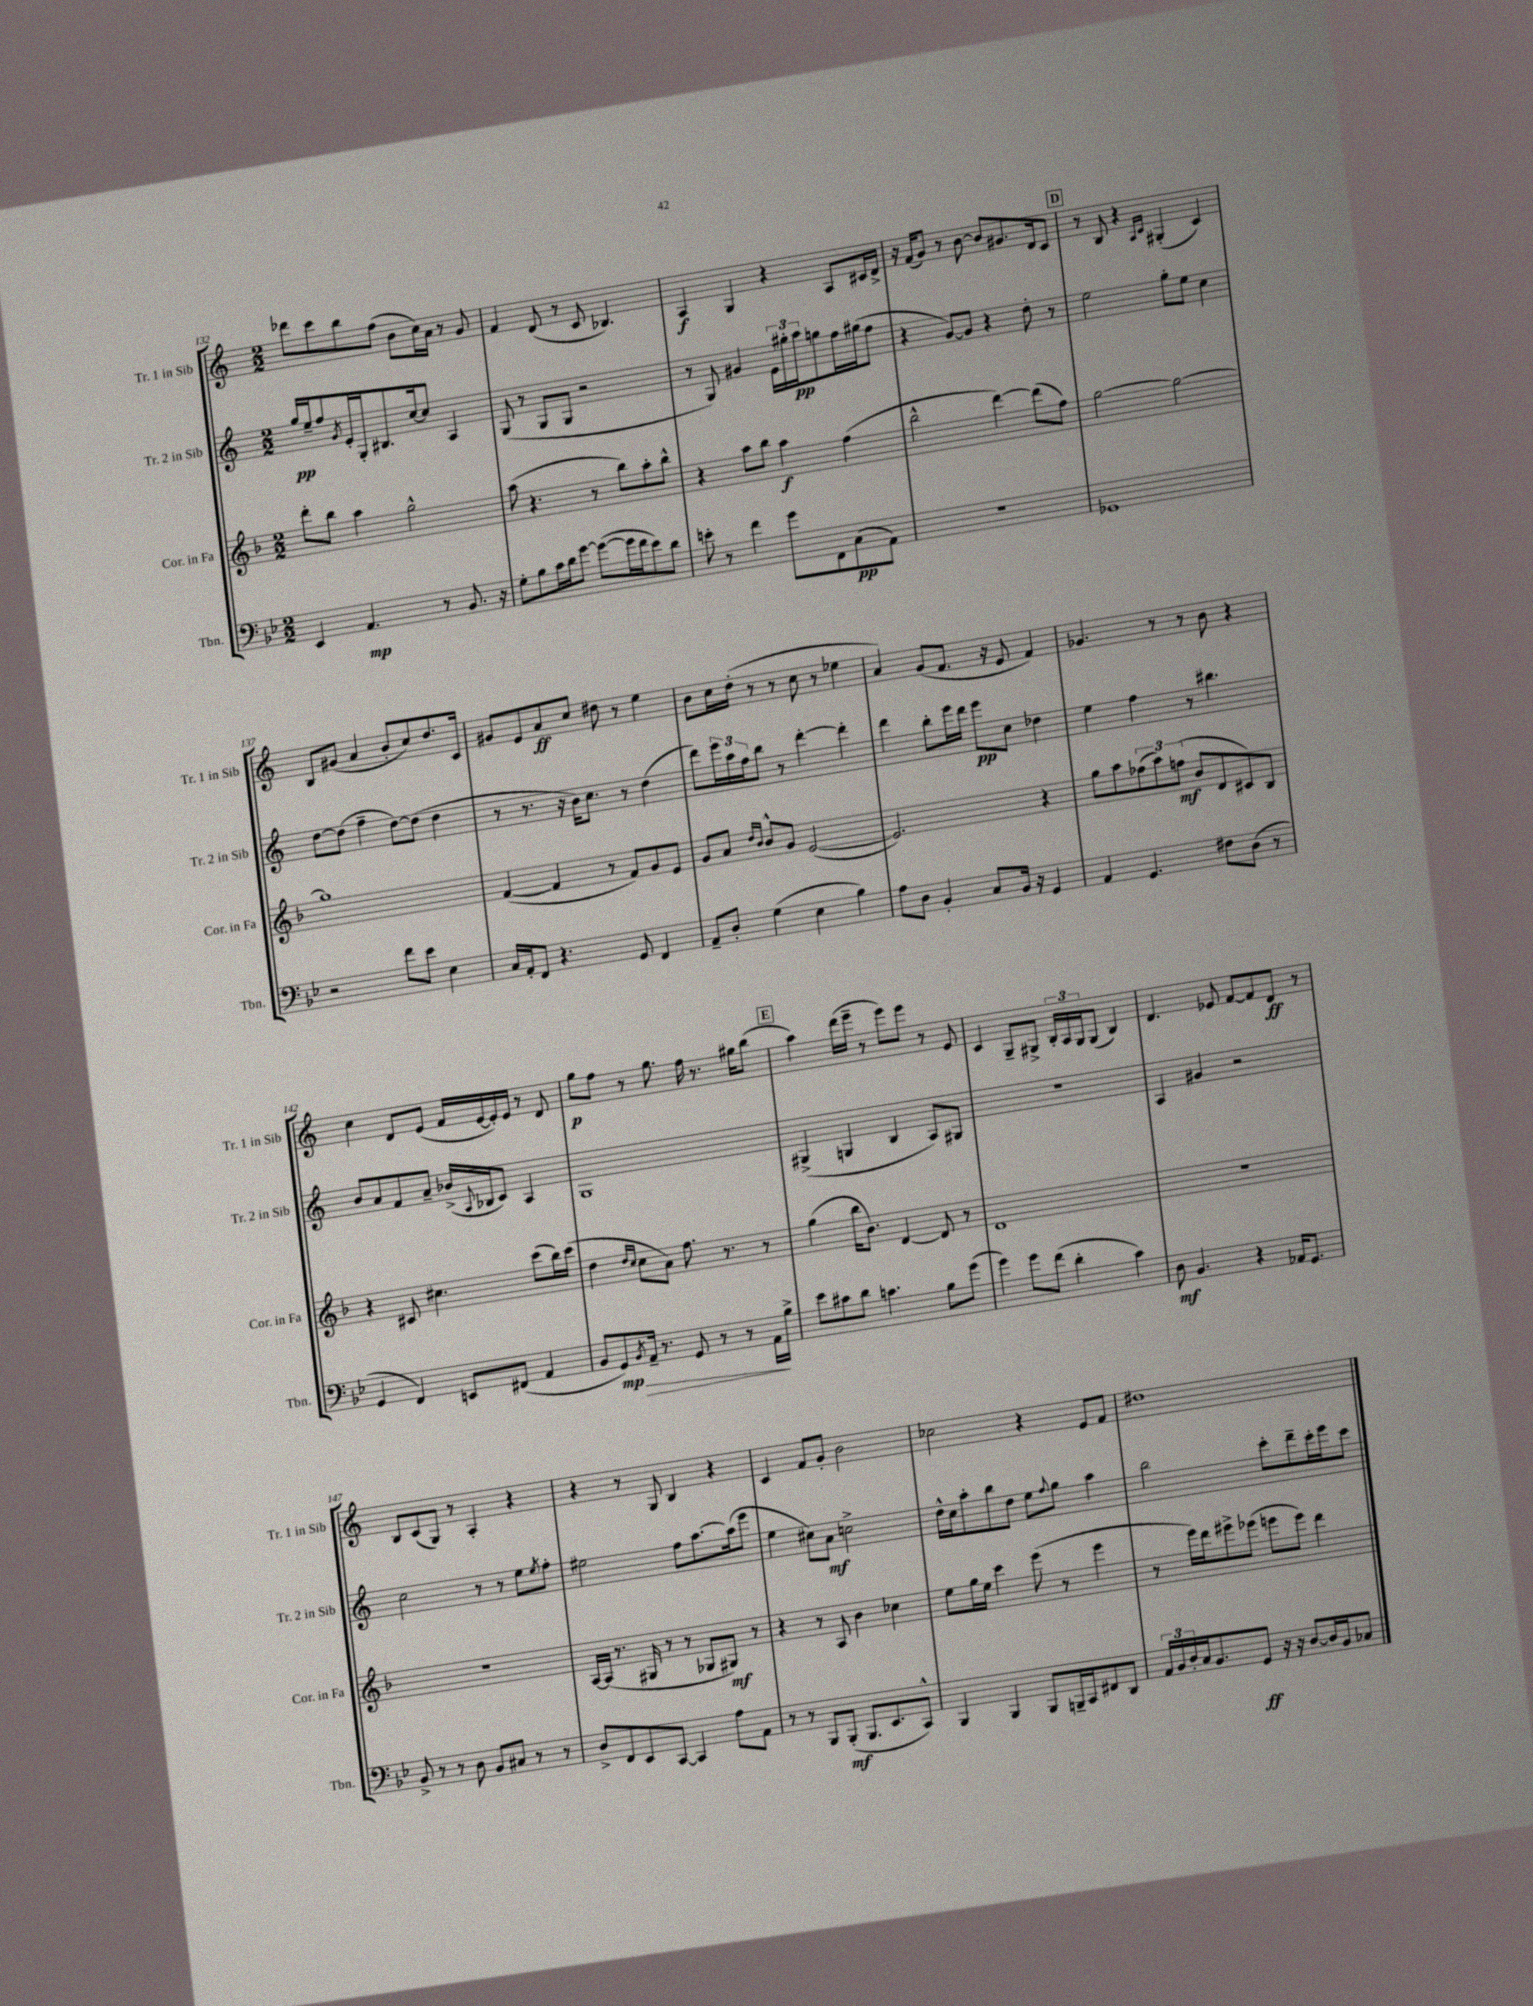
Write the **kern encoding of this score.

**kern	**dynam	**kern	**dynam	**kern	**dynam	**kern	**dynam
*part4	*part4	*part3	*part3	*part2	*part2	*part1	*part1
*staff4	*staff4	*staff3	*staff3	*staff2	*staff2	*staff1	*staff1
*I"Tbn.	*	*I"Cor. in Fa	*	*I"Tr. 2 in Sib	*	*I"Tr. 1 in Sib	*
*I'Tbn.	*	*I'Cor. in Fa	*	*I'Tr. 2 in Sib	*	*I'Tr. 1 in Sib	*
*clefF4	*	*clefG2	*	*clefG2	*	*clefG2	*
*k[b-e-]	*	*k[b-]	*	*k[]	*	*k[]	*
*M2/2	*	*M2/2	*	*M2/2	*	*M2/2	*
=132	=132	=132	=132	=132	=132	=132	=132
4EE-/	.	8ddd'\L	.	16gg/LL	pp	8ddd-X\L	.
.	.	.	.	16ee~/J	.	.	.
.	.	8bb-\J	.	8ff/	.	8ccc\	.
.	.	.	.	8qg/	.	.	.
4.AA/	mp	4aa\	.	16e'/L	.	8bb\	.
.	.	.	.	16G'/J	.	.	.
.	.	.	.	8.B#X/	.	(8ff\J	.
.	.	2gg^^\	.	.	.	8b\L	.
.	.	.	.	[16cc/k	.	.	.
8r	.	.	.	8cc/J]	.	16cc\L)	.
.	.	.	.	.	.	16a\JJ	.
8.BB-/	.	.	.	4A/	.	8r	.
.	.	.	.	.	.	8g/	.
16r	.	.	.	.	.	.	.
=133	=133	=133	=133	=133	=133	=133	=133
8G'\L	.	(8aa\	.	(8G/	.	4f/	.
8B-\	.	4.r	.	8r	.	.	.
16c\L	.	.	.	8G/L	.	(8d/	.
16d\J	.	.	.	.	.	.	.
[8g\J	.	.	.	8G/J	.	8r	.
(8g\L_	.	8r	.	2r	.	8c/	.
16g\L]	.	8bb-\L)	.	.	.	4.B-X/)	.
16f\J	.	.	.	.	.	.	.
8e-\)	.	8aa'\	.	.	.	.	.
8d\J	.	8bb-^^\J	.	.	.	.	.
=134	=134	=134	=134	=134	=134	=134	=134
8en'\	.	4r	.	8r	.	4A/	f
8r	.	.	.	8G/)	.	.	.
4f\	.	8aa\L	.	4g#X/	.	4G/	.
.	.	8bb-\J	.	.	.	.	.
8g\L	.	4aa\	f	24e\LL	.	4r	.
.	.	.	.	24gg#X'\	.	.	.
.	.	.	.	24aa\J	pp	.	.
8FF\	.	.	.	8ggn\	.	.	.
(8C\	pp	(4ff\	.	16ff\L	.	8A/L	.
.	.	.	.	(16gg#X\J	.	.	.
8AA\J)	.	.	.	8ff\J	.	16c#X/L	.
.	.	.	.	.	.	16d^/JJ	.
=135	=135	=135	=135	=135	=135	=135	=135
1r	.	2bb-^^\	.	4r	.	16r	.
.	.	.	.	.	.	(16f/KL	.
.	.	.	.	.	.	8g/J)	.
.	.	.	.	[8g/L)	.	8r	.
.	.	.	.	8g/J]	.	[8b\	.
.	.	[4ddd\)	.	4r	.	8b/L]	.
.	.	.	.	.	.	8.g#X/	.
.	.	(8ddd\L]	.	8dd'\	.	.	.
.	.	.	.	.	.	16d/k	.
.	.	8ff\J)	.	8r	.	8c/J	.
!!LO:REH:place=s1:t=D
=136	=136	=136	=136	=136	=136	=136	=136
1GG-X	.	[2gg\	.	2ee\	.	8r	.
.	.	.	.	.	.	8B/	.
.	.	.	.	.	.	4r	.
.	.	.	.	.	.	16qqA/LL	.
.	.	.	.	.	.	16qqc/JJ	.
.	.	2gg\_	.	8gg'\L	.	(4G#X'/	.
.	.	.	.	8ee\J	.	.	.
.	.	.	.	4cc\	.	4c/)	.
!!LO:LB:g=z
=137	=137	=137	=137	=137	=137	=137	=137
2r	.	1gg]	.	[8dd\L	.	8B/L	.
.	.	.	.	(8dd\J]	.	(8g#X/J	.
.	.	.	.	4ff~\	.	4a/	.
8f\L	.	.	.	[8dd\L)	.	8b'/L	.
8e-\J	.	.	.	(8dd\J]	.	8cc/)	.
4E-\	.	.	.	4dd\	.	8.dd/	.
.	.	.	.	.	.	16c/Jk	.
=138	=138	=138	=138	=138	=138	=138	=138
16C/LL	.	([4f/	.	8r	.	8g#X/L	.
16AA'/J	.	.	.	.	.	.	.
8FF/J	.	.	.	8.r	.	8e/	.
4.r	.	4f/]	.	.	.	8a/	ff
.	.	.	.	16r	.	.	.
.	.	.	.	16b\KL)	.	8cc/J	.
.	.	.	.	8.cc\J	.	.	.
.	.	8r	.	.	.	8dd#X\	.
8GG/	.	8f/L)	.	8r	.	8r	.
4FF/	.	8g/	.	(4dd\	.	4ee\	.
.	.	8e/J	.	.	.	.	.
=139	=139	=139	=139	=139	=139	=139	=139
8AA~/L	.	8g/L	.	8ddd\L)	.	8b\L	.
8D'/J	.	8a/J	.	24eee\L	.	16cc\L	.
.	.	.	.	24aa\	.	.	.
.	.	.	.	.	.	(16dd'\JJ	.
.	.	.	.	24ff\J	.	.	.
.	.	16qqdd/LL	.	.	.	.	.
.	.	16qqb-/JJ	.	.	.	.	.
(4G\	.	8b-^^/L	.	8bb\J	.	8r	.
.	.	8g/J	.	8r	.	8r	.
4E-\	.	([2e/	.	[4ddd'\	.	8cc\	.
.	.	.	.	.	.	8r	.
4B-\)	.	.	.	4ddd'\]	.	4ee-X\	.
=140	=140	=140	=140	=140	=140	=140	=140
8A\L	.	2.e/])	.	4ddd\	.	4a/)	.
8D\J	.	.	.	.	.	.	.
4BB-'/	.	.	.	8bb'\L	.	(8g/L	.
.	.	.	.	16eee\L	.	8.f/J	.
.	.	.	.	16ddd\JJ	.	.	.
8C/L	.	.	.	8eee\L	pp	.	.
.	.	.	.	.	.	16r	.
16BB-/Jk	.	.	.	8cc\J	.	8e/	.
16r	.	.	.	.	.	.	.
4GG/	.	4r	.	4dd-X\	.	4f/)	.
=141	=141	=141	=141	=141	=141	=141	=141
4AA/	.	8gg\L	.	4ee\	.	4.g-X/	.
.	.	8aa\	.	.	.	.	.
4.GG/	.	(12ff-X\	.	4ff\	.	.	.
.	.	12aa\)	.	.	.	.	.
.	.	.	.	.	.	8r	.
.	.	(12ffn\J	mf	.	.	.	.
.	.	8b-/L	.	8r	.	8r	.
8F#X\L	.	8d/	.	4.bb#X\	.	8b\	.
(8D\J	.	8c#X/)	.	.	.	4r	.
8r	.	8B-/J	.	.	.	.	.
!!LO:LB:g=z
=142	=142	=142	=142	=142	=142	=142	=142
4GG/	.	4r	.	8b/L	.	4cc\	.
.	.	.	.	8a/	.	.	.
4FF/)	.	8c#X/	.	8f/	.	8d/L	.
.	.	4.cc#X\	.	8a~/J	.	(8e/J	.
8EEn/L	.	.	.	(16b-X^/LL	.	16f/LL	.
.	.	.	.	8qqA/	.	.	.
.	.	.	.	16B-X/J	.	[16e/	.
(8FF#X/J	.	.	.	8c/J)	.	16e'/])	.
.	.	.	.	.	.	16e/JJ	.
4AA/	.	(8ccc\L	.	4A/	.	8r	.
.	.	16bb-\L)	.	.	.	8d/	.
.	.	(16ccc\JJ	.	.	.	.	.
=143	=143	=143	=143	=143	=143	=143	=143
8BB-/L	.	4dd\	.	1G	.	8gg\L	p
!	!LO:HP:b	!	!	!	!	!	!
8GG/)	> mp	.	.	.	.	8ff\J	.
.	.	16qqdd/LL	.	.	.	.	.
8qBB-/	.	16qqcc/JJ	.	.	.	.	.
16AA~/Jk	.	8cc\L	.	.	.	8r	.
8.r	.	.	.	.	.	.	.
.	.	8a\J)	.	.	.	8.gg\	.
8GG/	.	8.ff\	.	.	.	.	.
.	.	.	.	.	.	16ff\	.
8r	.	.	.	.	.	8.r	.
.	.	8.r	.	.	.	.	.
8r	.	.	.	.	.	.	.
.	.	.	.	.	.	16gg#X\KL	.
16AA\LL	.	8r	.	.	.	(8bb\J	.
16B-^\JJ	]	.	.	.	.	.	.
!!LO:REH:place=s1:t=E
=144	=144	=144	=144	=144	=144	=144	=144
8e-\L	.	(4gg\	.	(4G#X^/	.	4aa\)	.
8c#X\	.	.	.	.	.	.	.
8d\J	.	16bb-\KL	.	4Gn/	.	(16ddd\LL	.
.	.	8.b-\J)	.	.	.	16eee~\JJ	.
4.cn\	.	.	.	.	.	8r	.
.	.	[4d/	.	4B/	.	8eee\L)	.
.	.	.	.	.	.	8eee\J	.
8B-\L	.	8d/]	.	8A/L)	.	8r	.
(8g\J	.	8r	.	8G#X/J	.	8e/	.
=145	=145	=145	=145	=145	=145	=145	=145
4g\)	.	1d	.	1r	.	4c/	.
8g\L	.	.	.	.	.	8G~/L	.
(8f\J	.	.	.	.	.	8G#X^/J	.
4d'\	.	.	.	.	.	24B'/LL	.
.	.	.	.	.	.	24A/	.
.	.	.	.	.	.	24G#/J	.
.	.	.	.	.	.	(8G#/J	.
4c\)	.	.	.	.	.	4B/)	.
=146	=146	=146	=146	=146	=146	=146	=146
8D\	mf	1r	.	4A/	.	4.d/	.
4.BB-/	.	.	.	.	.	.	.
.	.	.	.	4g#X/	.	.	.
.	.	.	.	.	.	8e-X/	.
4r	.	.	.	2r	.	[8f/L	.
.	.	.	.	.	.	8f/]	.
16AA-X/KL	.	.	.	.	.	8d/J	ff
8.GG/J	.	.	.	.	.	.	.
.	.	.	.	.	.	8r	.
!!LO:LB:g=z
=147	=147	=147	=147	=147	=147	=147	=147
8BB-^/	.	1r	.	2cc\	.	8B/L	.
8r	.	.	.	.	.	(8c/	.
8r	.	.	.	.	.	8G/J)	.
8D\	.	.	.	.	.	8r	.
8BB-/L	.	.	.	8r	.	4A'/	.
8C#X/J	.	.	.	8r	.	.	.
8r	.	.	.	8ee\L	.	4r	.
.	.	.	.	8qee/	.	.	.
8r	.	.	.	8ff'\J	.	.	.
=148	=148	=148	=148	=148	=148	=148	=148
8D^/L	.	[16A/LL	.	2ee#X\	.	4r	.
.	.	(16A/JJ]	.	.	.	.	.
8FF/	.	8.r	.	.	.	.	.
8EE-/	.	.	.	.	.	8r	.
.	.	16G#X/	.	.	.	.	.
[8CC/J	.	8r	.	.	.	8G/	.
4CC/]	.	8r	.	8ff\L	.	4B/	.
.	.	8G-X/L	.	[8.aa\	.	.	.
8A\L	.	8G#X/J)	mf	.	.	4r	.
.	.	.	.	(16aa\k]	.	.	.
8AA\J	.	8r	.	8eee\J	.	.	.
=149	=149	=149	=149	=149	=149	=149	=149
8r	.	4r	.	4ee\	.	4c/	.
8r	.	.	.	.	.	.	.
8BBB-/L	.	8r	.	8cc#X\L)	.	8f/L	.
(8BBB-'/J	mf	8A/	.	8a\J	mf	8g'/J	.
8.BBB-/L	.	4b-\	.	2ccn^\	.	2b\	.
8.EE-/	.	.	.	.	.	.	.
.	.	4cc-X\	.	.	.	.	.
8CC^^/J)	.	.	.	.	.	.	.
=150	=150	=150	=150	=150	=150	=150	=150
4BBB-/	.	8ee\L	.	16dd^^\LL	.	2cc-X\	.
.	.	.	.	16cc\J	.	.	.
.	.	16gg\L	.	8aa'\	.	.	.
.	.	16ee\JJ	.	.	.	.	.
4BBB-/	.	4ccc\	.	8bb\	.	.	.
.	.	.	.	8dd\J	.	.	.
8BBB-/L	.	(8eee\	.	8ee\L	.	4r	.
.	.	.	.	8qqff/	.	.	.
16BBBn~/L	.	8r	.	8gg\J	.	.	.
16CC/J	.	.	.	.	.	.	.
8FF#X/	.	4eee\	.	4aa\	.	8e/L	.
8DD/J	.	.	.	.	.	8f/J	.
=151	=151	=151	=151	=151	=151	=151	=151
24AA/LL	.	8r	.	2bb\	.	1dd#X	.
24BB-/	.	.	.	.	.	.	.
24D'/	.	.	.	.	.	.	.
16C/J	.	16eee\LL)	.	.	.	.	.
8.BB-/	.	16ddd\J	.	.	.	.	.
.	.	8eee#X^\	.	.	.	.	.
8GG/J	ff	(8eee-X\J	.	.	.	.	.
16r	.	8eeen\L	.	8ccc'\L	.	.	.
16r	.	.	.	.	.	.	.
[8D/L	.	8eee\J)	.	8ddd~\	.	.	.
16D/L]	.	4ddd\	.	16ccc'\L	.	.	.
16BB-/J	.	.	.	16eee\J	.	.	.
8C-X/J	.	.	.	8ccc\J	.	.	.
==	==	==	==	==	==	==	==
*-	*-	*-	*-	*-	*-	*-	*-
